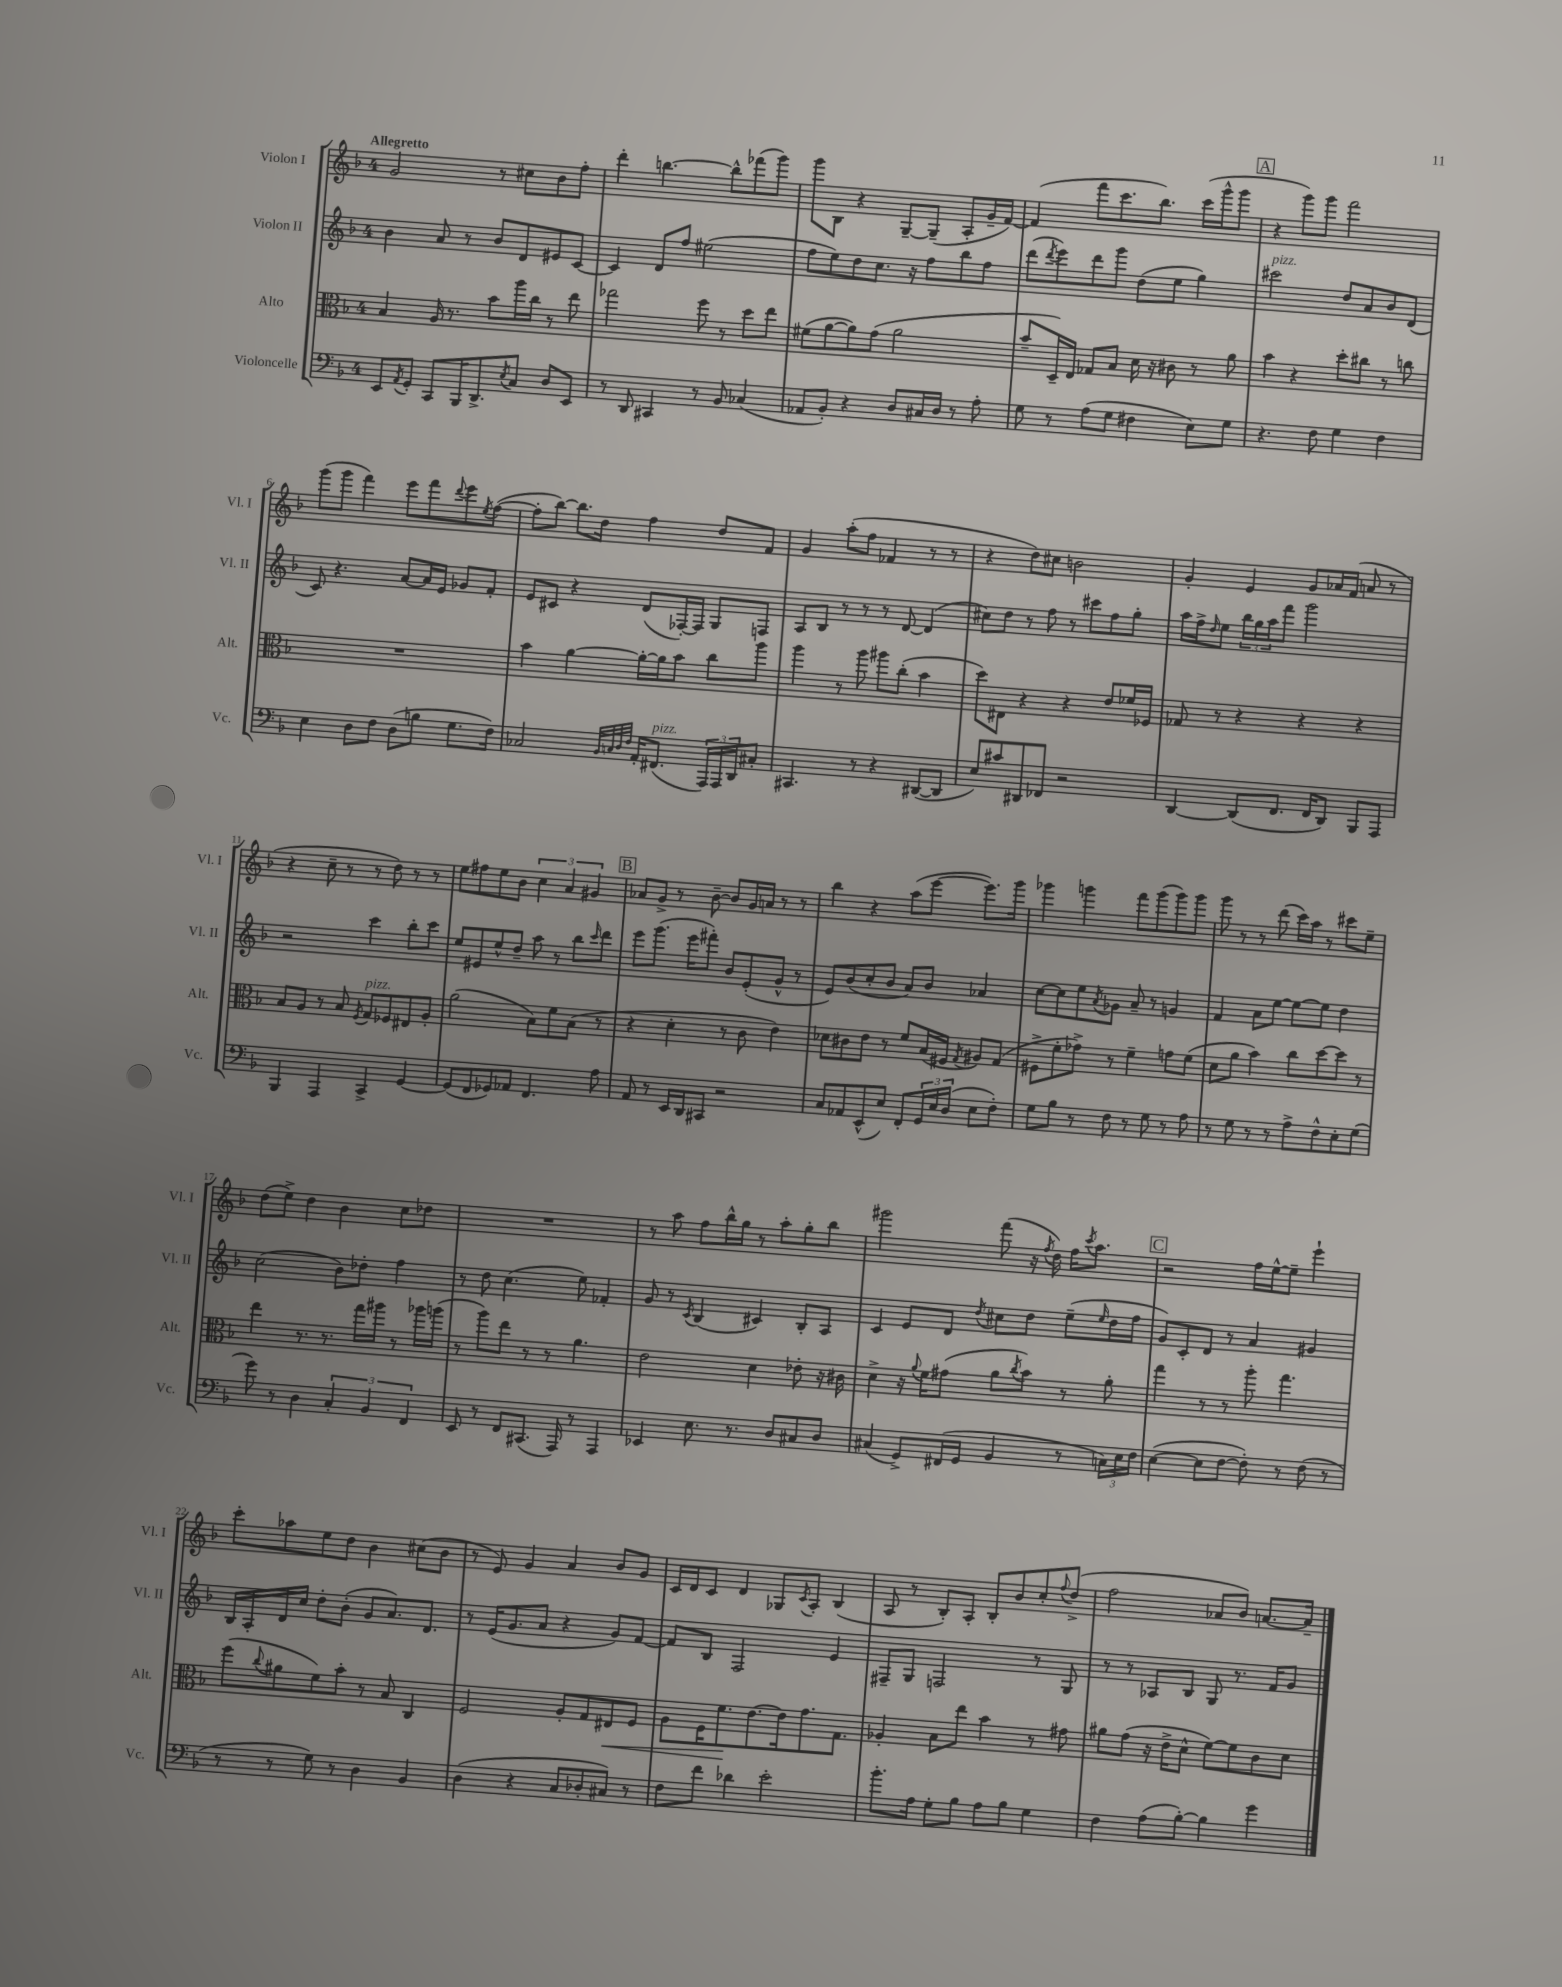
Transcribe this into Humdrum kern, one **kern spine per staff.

**kern	**kern	**dynam	**kern	**kern
*part4	*part3	*part3	*part2	*part1
*staff4	*staff3	*staff3	*staff2	*staff1
*I"Violoncelle	*I"Alto	*	*I"Violon II	*I"Violon I
*I'Vc.	*I'Alt.	*	*I'Vl. II	*I'Vl. I
*clefF4	*clefC3	*	*clefG2	*clefG2
*k[b-]	*k[b-]	*	*k[b-]	*k[b-]
*M4/4	*M4/4	*	*M4/4	*M4/4
=1	=1	=1	=1	=1
!	!	!	!	!LO:TX:a:B:t=Allegretto
8EE/L	4B-/	.	4b-\	2g/
8qAA/	.	.	.	.
8GG'/J	.	.	.	.
8CC/L	16A/	.	8a/	.
.	8.r	.	.	.
16BBB-/K	.	.	8r	.
8.DD^/	.	.	.	.
.	8b-\L	.	8b-/L	8r
8qE/	.	.	.	.
8C/J	16aa\L	.	8d/	8cc#X\L
.	16cc\JJ	.	.	.
8D/L	8r	.	8e#X/	8b-\
8EE/J	8ee\	.	[8c/J	8ff'\J
=2	=2	=2	=2	=2
8r	2gg-X\	.	4c/]	4ddd'\
8DD/	.	.	.	.
4CC#X/	.	.	8d/L	[4.bbn\
.	.	.	8ff/J	.
8r	8ff\	.	(2ee#X\	.
8BB-/	8r	.	.	8bb^^\L]
(4C-X/	8dd\L	.	.	(8fff-X\
.	8ee\J	.	.	8ggg\J)
=3	=3	=3	=3	=3
8AA-X/L	(8f#X\L	.	8ff\L	8ggg\L
8BB-'/J)	[8a\	.	8ee\)	8B-\J
4r	8a\])	.	8dd\	4r
.	(8g\J	.	8.cc\J	.
8D/L	2a\	.	.	[8G~/L
.	.	.	16r	.
16C#X/L	.	.	8ff\L	(8G~/J]
16D/JJ	.	.	.	.
8r	.	.	8bb-\	8A'/L
8A'\	.	.	8ff\J	16g~/L
.	.	.	.	[16f/JJ)
=4	=4	=4	=4	=4
8G\	8b-~/L	.	(8ddd\L	(4f/]
.	.	.	8qddd/	.
8r	16D~/L)	.	8eee\)	.
.	16E/JJ	.	.	.
(8A\L	8G-X/L	.	8ddd\	8fff\L
8G\J	8B-/J	.	8ggg\J	8.ccc\
4F#X\	16d\	.	(8dd\L	.
.	16r	.	.	8.bb-\J)
.	8c#X\	.	8ee\J	.
8E\L)	8r	.	4gg\)	(16ccc\LL
.	.	.	.	16ggg^^\J
8G\J	8a\	.	.	8ggg\J
!!LO:REH:place=s1:t=A
=5	=5	=5	=5	=5
!	!	!	!LO:TX:a:i:t=pizz.	!
4.r	4b-\	.	2ccc#X\	4r
.	4r	.	.	8ggg\L)
8F\	.	.	.	8ggg\J
4G\	8dd'\L	.	8dd/L	2fff\
.	8cc#X\J	.	8a/	.
4F\	8r	.	8b-/	.
.	8ccn\	.	(8d/J	.
!!LO:LB:g=z
=6	=6	=6	=6	=6
4E\	1r	.	8c/)	(8ggg\L
.	.	.	4.r	8ggg\J
8D\L	.	.	.	4fff\)
8F\J	.	.	.	.
(8D\L	.	.	[8a/L	8eee\L
8Bn\J	.	.	16a/L]	8fff\
.	.	.	16e/JJ	.
.	.	.	.	8qqddd/
8.G\L	.	.	8g-X/L	8eee\
.	.	.	.	8qee/
.	.	.	8f'/J	([8ff\J
16F\Jk)	.	.	.	.
=7	=7	=7	=7	=7
2C-X/	4b-\	.	8e/L	8ff'\L]
.	.	.	8c#X/J	[8bb-\J)
.	[4a\	.	4r	8.bb-\L]
.	.	.	.	16dd\Jk
32qqBB-/LLL	.	.	.	.
32qqCn/	.	.	.	.
32qqD/	.	.	.	.
32qqF/JJJ	.	.	.	.
16AA'/KL	16a'\LL_	.	(8d/L	4ff\
!LO:TX:a:i:t=pizz.	!	!	!	!
(8.FF#X/J	16a\J]	.	.	.
.	8b-\J	.	[16F-X'/L)	.
.	.	.	16F-/JJ]	.
24AAA/LL)	8cc\L	.	8G/L	8dd/L
24AAA/	.	.	.	.
24DD/J	.	.	.	.
8C#X'/J	8aa\J	.	8Fn/J	8f/J
=8	=8	=8	=8	=8
4.CC#X/	4aa\	.	8A/L	4g/
.	.	.	8B-/J	.
.	8r	.	8r	(8aa'\L
8r	8aa\	.	8r	8ff\J
4r	8aa#X\L	.	8r	4f-X/
.	(8cc'\J	.	[8d/	.
([8DD#X/L	4b-\	.	(4d/]	8r
8DD#/J]	.	.	.	8r
=9	=9	=9	=9	=9
8E/L)	8dd\L)	.	8cc#X\L)	4r
8c#X/	8E#X\J	.	8dd\J	.
8DD#X/	4r	.	8r	8dd\L)
8FF-X/J	.	.	8ff\	8cc#X\J
2r	4r	.	8r	2bn\
.	.	.	8ccc#X\L	.
.	8e/L	.	8ff\	.
.	16f-X/L	.	8gg'\J	.
.	16F-X/JJ	.	.	.
=10	=10	=10	=10	=10
[4DD/	8G-X/	.	16aa\LL	4g'/
.	.	.	16ff^\J	.
.	.	.	16qqdd/	.
.	8r	.	8ee\J	.
(8DD/L]	4r	.	24bb-\LL	4e/
.	.	.	24gg\	.
.	.	.	24aa\J	.
8.FF/J	.	.	8fff\J	.
.	4r	.	2ggg\	8g/L
16FF/KL	.	.	.	.
8DD/J)	.	.	.	16a-X/L
.	.	.	.	(16f/JJ
8BBB-/L	4r	.	.	8an/
8AAA/J	.	.	.	8r
!!LO:LB:g=z
=11	=11	=11	=11	=11
4BBB-/	8B-/L	.	2r	4r
.	8A/J	.	.	.
4AAA/	8r	.	.	8cc~\
.	8B-/	.	.	8r
.	8qF/	.	.	.
!	!LO:TX:a:i:t=pizz.	!	!	!
4CC^/	8G/L	.	4ccc\	8r
.	8F-X/	.	.	8dd\)
[4GG/	8E#X/	.	8bb-'\L	8r
.	8A'/J	.	8ccc\J	8r
=12	=12	=12	=12	=12
(8GG/L]	(2a\	.	8ee/L	8ee\L
8FF/	.	.	8e#X/	8ff#X\
8GG-X/)	.	.	8ee^^/	8ee\
8AA-X/J	.	.	8dd~/J	8b-\J
4.FF/	8B-\L)	.	8aa\	6cc\
.	8f\	.	8r	.
.	.	.	.	6a/
.	(8B-\J	.	8bb-\L	.
.	.	.	.	6g#X/
.	.	.	16qqccc/	.
8A\	8r	.	8ddd\J	.
!!LO:REH:place=s1:t=B
=13	=13	=13	=13	=13
8AA/	4r	.	8eee\L	8a-X/L
8r	.	.	(8.ggg\J	8g^/J
16EE/LL	4d'\	.	.	8r
16DD/J	.	.	16eee\KL	.
8CC#X/J	.	.	8fff#X'\J)	[8b-~\
2r	8r	.	8b-/L	8b-/L]
.	8c\	.	(8e'/	16g/L
.	.	.	.	16an/JJ
.	4e\)	.	8g^^/J	8r
.	.	.	8r	8r
=14	=14	=14	=14	=14
8C/L	8d-X\L	.	8e/L)	4bb-\
8AA-X/	8c#X\	.	(8b-/	.
(8EE^^/	8e\J	.	8cc'/	4r
8E/J)	8r	.	8b-/J	.
8FF'/L	8f/L	.	8a/L)	(8aa\L
24GG/L	(16B-/L	.	8b-/J	[8eee\J
24E/	.	.	.	.
.	16F#X/JJ	.	.	.
(24D/JJ	.	.	.	.
.	8qG/	.	.	.
8E\L	8A#X/L)	.	4a-X/	8.eee\L])
8F'\J)	(8G/J	.	.	.
.	.	.	.	16ggg\Jk
=15	=15	=15	=15	=15
8G\L	8F#X^\L	.	[8cc\L	4ggg-X\
8B-\J	8f'\	.	8cc\]	.
8r	8g-X^\J)	.	8ee\	4gggn\
.	.	.	8qa/	.
8F\	8r	.	8g-X\J	.
8r	4f~\	.	8a~/	8fff\L
8G\	.	.	8r	(8ggg\
8r	8gn\L	.	4gn/	8ggg\)
8A\	(8f\J	.	.	8ggg\J
=16	=16	=16	=16	=16
8r	8d\L	.	4f/	8ggg\
8G\	8a\J	.	.	8r
8r	4b-\)	.	8a\L	8r
8r	.	.	[8ee\J	(8ddd\
8A^\L	8cc\L	.	8ee\L_	16ccc\LL)
.	.	.	.	16aa\JJ
8F^^\	[8dd\	.	8ee\J]	8r
8E'\	8dd\J]	.	4dd\	8ccc#X\L
(8G\J	8r	.	.	8ee~\J
!!LO:LB:g=z
=17	=17	=17	=17	=17
8g\)	4ee\	.	(2cc\	(8dd\L
8r	.	.	.	8ee^\J)
4D\	8.r	.	.	4dd\
.	8.r	.	.	.
6C'/	.	.	8b-\L)	4b-\
.	16gg\LL	.	8dd-X'\J	.
6BB-/	.	.	.	.
.	16aa#X\JJ	.	.	.
.	8r	.	4ff\	8cc\L
6FF/	.	.	.	.
.	16aa-X\LL	.	.	8dd-X\J
.	(16aan\JJ	.	.	.
=18	=18	=18	=18	=18
8EE/	8r	.	8r	1r
8r	8aa\L)	.	8dd\	.
8FF/L	8ee\J	.	(4.cc\	.
(8.CC#X/J	8r	.	.	.
.	8r	.	.	.
16AAA/)	.	.	.	.
8r	4.a\	.	8ee\)	.
4AAA/	.	.	4f-X'/	.
=19	=19	=19	=19	=19
4EE-X/	2e\	.	8g/	8r
.	.	.	8r	8aa\
.	.	.	8qc/	.
8.E\	.	.	(4B-/	8ff\L
.	.	.	.	16bb-^^\L
8.r	.	.	.	16gg\JJ
.	4d\	.	4c#X/)	8r
8D/L	.	.	.	8aa'\L
8C#X/	8e-X'\	.	8B-'/L	8gg'\
8D/J	16r	.	8A/J	8bb-\J
.	16c#X\	.	.	.
=20	=20	=20	=20	=20
(4C#X/	4d^\	.	4c/	2ggg#X\
8GG^/L)	16r	.	8e/L	.
.	8qqa/	.	.	.
.	16f\KL	.	.	.
(16FF#X/L	(8g#X\J	.	8d/J	.
16GG/JJ	.	.	.	.
.	.	.	8qdd/	.
4BB-/	8a\L	.	8cc#X\L	(8fff\
.	8qcc/	.	.	.
.	8b-\J)	.	8dd\J	16r
.	.	.	.	8qff/
.	.	.	.	16dd\)
8r	8r	.	(8ee~\L	16ff\KL
.	.	.	.	8qccc/
.	.	.	.	8.aa\J
.	.	.	16qqee/	.
24Cn\LL)	8a'\	.	16dd\L	.
24E\	.	.	.	.
.	.	.	16ff\JJ	.
24F\JJ	.	.	.	.
!!LO:REH:place=s1:t=C
=21	=21	=21	=21	=21
([4E\	4gg\	.	8g/L)	2r
.	.	.	8c'/	.
8E\L]	8r	.	8d/J	.
[8F\J	8r	.	8r	.
8F'\])	8aa'\	.	4a/	16ff\LL
.	.	.	.	[16ee^^\J
8r	4.gg\	.	.	8ee~\J]
(8F\	.	.	4g#X/	4eee`\
8r	.	.	.	.
!!LO:LB:g=z
=22	=22	=22	=22	=22
8r	(8ff\L	.	16B-/LL	8ccc'\L
.	.	.	16A'/	.
.	8qqcc/	.	.	.
8r	8a#X\	.	16d/	8aa-X\
.	.	.	16cc/JJ	.
8G\)	8f\)	.	8dd'\L	8ee\
8r	8b-'\J	.	(8b-'\J	8dd\J
4D\	8r	.	8g/L	4b-\
.	8B-/	.	8.a/)	.
4BB-/	4C/	.	.	(8cc#X\L
.	.	.	8.d/J	.
.	.	.	.	8b-\J
=23	=23	=23	=23	=23
(4D\	2F/	.	8r	8r
.	.	.	(16e/KL	8e/)
.	.	.	8.g/	.
4r	.	.	.	4g/
.	.	.	8a/J	.
8C/L	8A'/L	.	4r	4a/
8D-X'/	8G/	.	.	.
!	!	!LO:HP:b	!	!
8C#X/J)	8E#X/	<	8g/L)	8b-/L
8r	8F/J	.	[8f/J	8g/J
=24	=24	=24	=24	=24
8F\L	8A\L	.	8f/L]	16c/LL
.	.	.	.	16d/J
8f\J	16F\K	.	8B-/J	8c/J
.	8.f\	.	.	.
4d-X\	.	.	2F/	4d/
.	[8.e\	[	.	.
2e'\	.	.	.	8G-X/L
.	16e\k]	.	.	.
.	.	.	.	8qc/
.	8.g\	.	.	8A'/J
.	.	.	4e/	(4B-/
.	8.G\J	.	.	.
=25	=25	=25	=25	=25
8.b-'\L	4A-X'/	.	8F#X~/L	8A/
.	.	.	8G/J	8r
16A\Jk	.	.	.	.
8G'\L	8B-\L	.	2Fn/	8B-'/L)
8B-\J	8ee\J	.	.	8A'/J
8A\L	4b-\	.	.	8B-'/L
8B-\J	.	.	.	8b-/
4G\	8r	.	8r	8cc'/
.	.	.	.	8qqff/
.	8g#X\	.	8G/	(8dd^/J
=26	=26	=26	=26	=26
4F\	8a#X\L	.	8r	2ff\
.	(8g\J	.	8r	.
(8A\L	16r	.	8A-X/L	.
.	16e^\KL	.	.	.
[8B-'\J)	8d^^\J	.	8B-/J	.
4B-\]	[8f\L)	.	8G/	8a-X/L
.	8f\]	.	8.r	8b-/J)
4g\	8c\	.	.	[8.an/L
.	.	.	16f/KL	.
.	8d\J	.	8g/J	.
.	.	.	.	16a~/Jk]
==	==	==	==	==
*-	*-	*-	*-	*-
